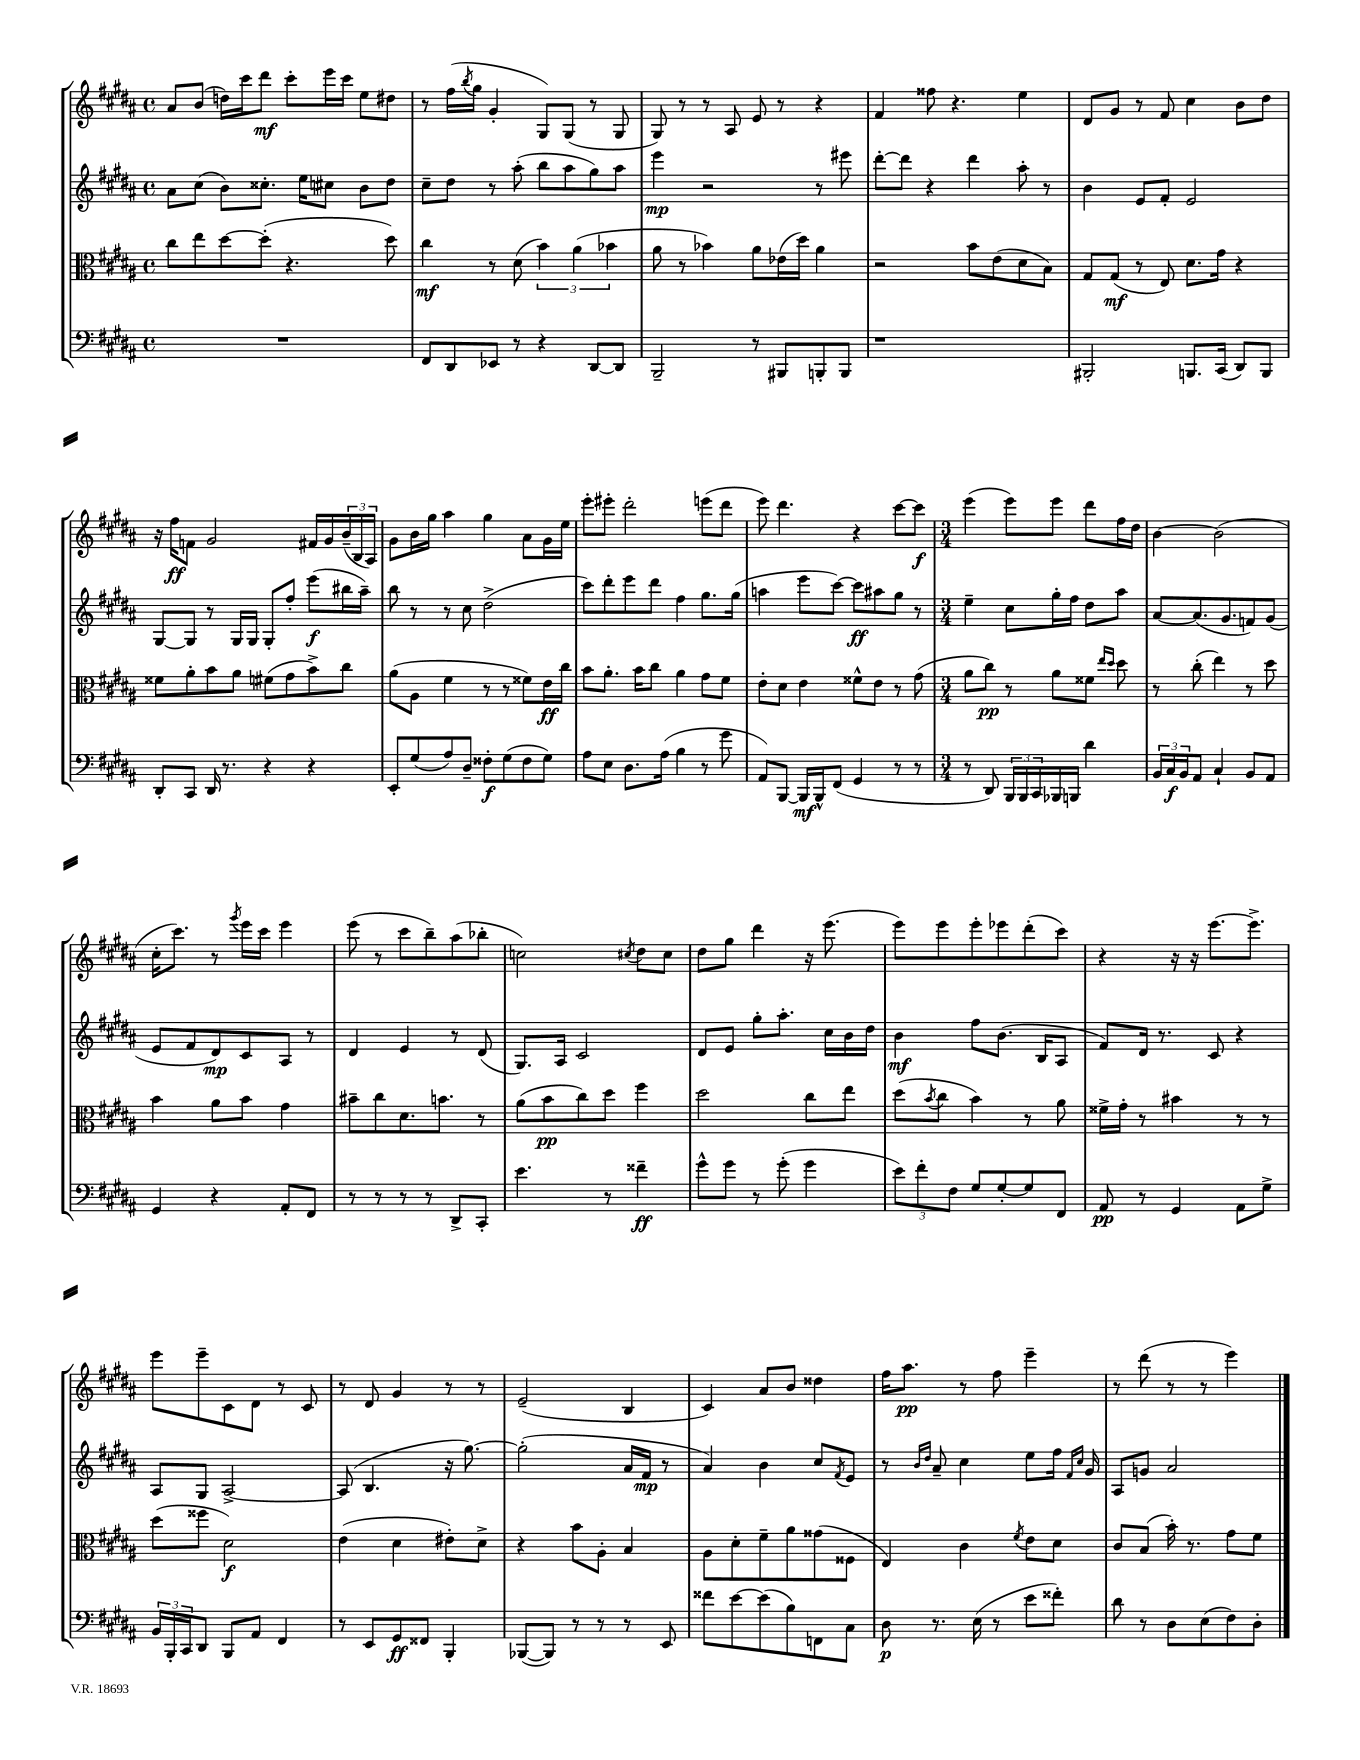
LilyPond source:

<<
\new StaffGroup <<
\new Staff = "s0" {
    \clef treble \key b \major \defaultTimeSignature \time 4/4
    ais'8 b'8( d''16) cis'''16 dis'''8\mf cis'''8-. e'''16 cis'''16 e''8 dis''8 |
    r8 fis''16( \acciaccatura { b''8 } gis''16 gis'4-. gis8) gis8( r8 gis8 |
    gis8) r8 r8 ais8 e'8 r8 r4 |
    fis'4 fisis''8 r4. e''4 |
    dis'8 gis'8 r8 fis'8 cis''4 b'8 dis''8 |
    r16 fis''16\ff f'8 gis'2 fis'16 gis'16 \tuplet 3/2 { b'16--( b16 ais16) } |
    gis'8 b'16 gis''16 ais''4 gis''4 ais'8 gis'16 e''16 |
    e'''8-. eis'''8-. dis'''2-. e'''8( dis'''8 |
    e'''8) dis'''4. r4 cis'''8~ cis'''8\f |
    \numericTimeSignature \time 3/4 e'''4( e'''8) e'''8 dis'''8 fis''16 dis''16 |
    b'4~ b'2( |
    cis''16-. cis'''8.) r8 \acciaccatura { gis'''8 } e'''16 cis'''16 e'''4 |
    e'''8( r8 cis'''8 b''8--) ais''8( bes''8-. |
    c''2) \acciaccatura { cis''8 } dis''8 cis''8 |
    dis''8 gis''8 dis'''4 r16 e'''8.( |
    e'''8) e'''8 e'''8-. ees'''8 dis'''8-.( cis'''8) |
    r4 r16 r16 e'''8.~ e'''8.-> |
    e'''8 e'''8-- cis'8 dis'8 r8 cis'8 |
    r8 dis'8 gis'4 r8 r8 |
    e'2--( b4 |
    cis'4) ais'8 b'8 disis''4 |
    fis''16 ais''8.\pp r8 fis''8 e'''4-- |
    r8 dis'''8( r8 r8 e'''4) \bar "|." |
}
\new Staff = "s1" {
    \clef treble \key b \major \defaultTimeSignature \time 4/4
    ais'8 cis''8( b'8) cisis''8.-. e''16 cis''8 b'8 dis''8 |
    cis''8-- dis''8 r8 ais''8-.( b''8 ais''8 gis''8) ais''8 |
    e'''4\mp r2 r8 eis'''8 |
    dis'''8~-. dis'''8 r4 dis'''4 ais''8-. r8 |
    b'4 e'8 fis'8-. e'2 |
    gis8~ gis8 r8 gis16 gis16 gis8-. fis''8-. e'''8\f( bis''16 ais''16--) |
    b''8 r8 r8 cis''8 dis''2->( |
    cis'''8) dis'''8-. e'''8 dis'''8 fis''4 gis''8. gis''16( |
    a''4 e'''8 cis'''8~) cis'''8\ff ais''8 gis''8 r8 |
    \numericTimeSignature \time 3/4 e''4-- cis''8 gis''16-. fis''16 dis''8 ais''8 |
    ais'8~ ais'8.( gis'8. f'8) gis'8( |
    e'8 fis'8 dis'8\mp) cis'8 ais8 r8 |
    dis'4 e'4 r8 dis'8( |
    gis8.) ais16 cis'2 |
    dis'8 e'8 gis''8-. ais''8.-. cis''16 b'16 dis''16 |
    b'4\mf fis''8 b'8.( b16 ais8 |
    fis'8) dis'16 r8. cis'8 r4 |
    ais8 gis8 ais2~-> |
    ais8( b4. r16 gis''8.~) |
    gis''2-.( ais'16 fis'16\mp r8 |
    ais'4) b'4 cis''8 \acciaccatura { fis'8 } e'8 |
    r8 \grace { b'16 dis''16 } ais'8-- cis''4 e''8 fis''16 \grace { fis'16 cis''16 } gis'16 |
    ais8 g'8 ais'2 \bar "|." |
}
\new Staff = "s2" {
    \clef alto \key b \major \defaultTimeSignature \time 4/4
    cis''8 e''8 dis''8~ dis''8-.( r4. dis''8) |
    cis''4\mf r8 dis'8( \tuplet 3/2 { b'4) ais'4( bes'4 } |
    ais'8 r8 bes'4) ais'8 ees'16( dis''16) ais'4 |
    r2 b'8 e'8( dis'8 b8) |
    gis8 gis8\mf( r8 e8) dis'8. gis'16 r4 |
    fisis'8 ais'8-. b'8 ais'8 fis'8( gis'8 b'8->) cis''8 |
    ais'8( ais8 fis'4 r8 r8 fisis'8) e'16\ff cis''16 |
    b'8 ais'8.-. b'16 cis''8 ais'4 gis'8 fis'8 |
    e'8-. dis'8 e'4 fisis'8-^ e'8 r8 gis'8( |
    \numericTimeSignature \time 3/4 ais'8 cis''8\pp) r8 ais'8 fisis'8 \grace { e''16 dis''16 } dis''8 |
    r8 cis''8-.( e''4) r8 dis''8 |
    b'4 ais'8 b'8 gis'4 |
    bis'8-- cis''8 dis'8. b'8. r8 |
    ais'8( b'8\pp cis''8) dis''8 fis''4 |
    dis''2 cis''8 e''8 |
    dis''8( \acciaccatura { b'8 } cis''8 b'4) r8 ais'8 |
    fisis'16-> gis'16-. r8 bis'4 r8 r8 |
    dis''8( fisis''8 dis'2\f) |
    e'4( dis'4 eis'8-.) dis'8-> |
    r4 b'8 ais8-. b4 |
    ais8 dis'8-. fis'8-- ais'8 gisis'8( fisis8 |
    e4) cis'4 \acciaccatura { fis'8 } e'8 dis'8 |
    cis'8 b8( b'16-.) r8. gis'8 fis'8 \bar "|." |
}
\new Staff = "s3" {
    \clef bass \key b \major \defaultTimeSignature \time 4/4
    R1 |
    fis,8 dis,8 ees,8 r8 r4 dis,8~ dis,8 |
    b,,2-- r8 bis,,8 b,,8-. b,,8 |
    r1 |
    bis,,2-. b,,8. cis,16( dis,8) b,,8 |
    dis,8-. cis,8 dis,16 r8. r4 r4 |
    e,8-. gis8( ais8) dis8-- fisis8-.\f gis8( fisis8 gis8) |
    ais8 e8 dis8. ais16( b4 r8 gis'8 |
    ais,8) b,,8~ b,,16\mf b,,16-^ fis,8( gis,4 r8 r8 |
    \numericTimeSignature \time 3/4 r8 dis,8) \tuplet 3/2 { b,,16 b,,16 cis,16 } bes,,16 b,,16 dis'4 |
    \tuplet 3/2 { b,16 cis16\f b,16 } ais,8 cis4-! b,8 ais,8 |
    gis,4 r4 ais,8-. fis,8 |
    r8 r8 r8 r8 dis,8-> cis,8-. |
    e'4. r8 fisis'4--\ff |
    gis'8-^ gis'8 r8 gis'8-.( gis'4 |
    \tuplet 3/2 { e'8) fis'8-. fis8 } gis8 gis8~-. gis8 fis,8 |
    ais,8\pp r8 gis,4 ais,8 gis8-> |
    \tuplet 3/2 { b,16 b,,16-. cis,16 } dis,8 b,,8 ais,8 fis,4 |
    r8 e,8 gis,8\ff fisis,8 b,,4-. |
    bes,,8~( bes,,8) r8 r8 r8 e,8 |
    fisis'8 e'8~ e'8( b8) f,8 cis8 |
    dis8\p r8. e16( r8 e'8 fisis'8-.) |
    dis'8 r8 dis8 e8( fis8) dis8-. \bar "|." |
}
>>
>>
\layout { \context { \Score \remove "Bar_number_engraver" } }
